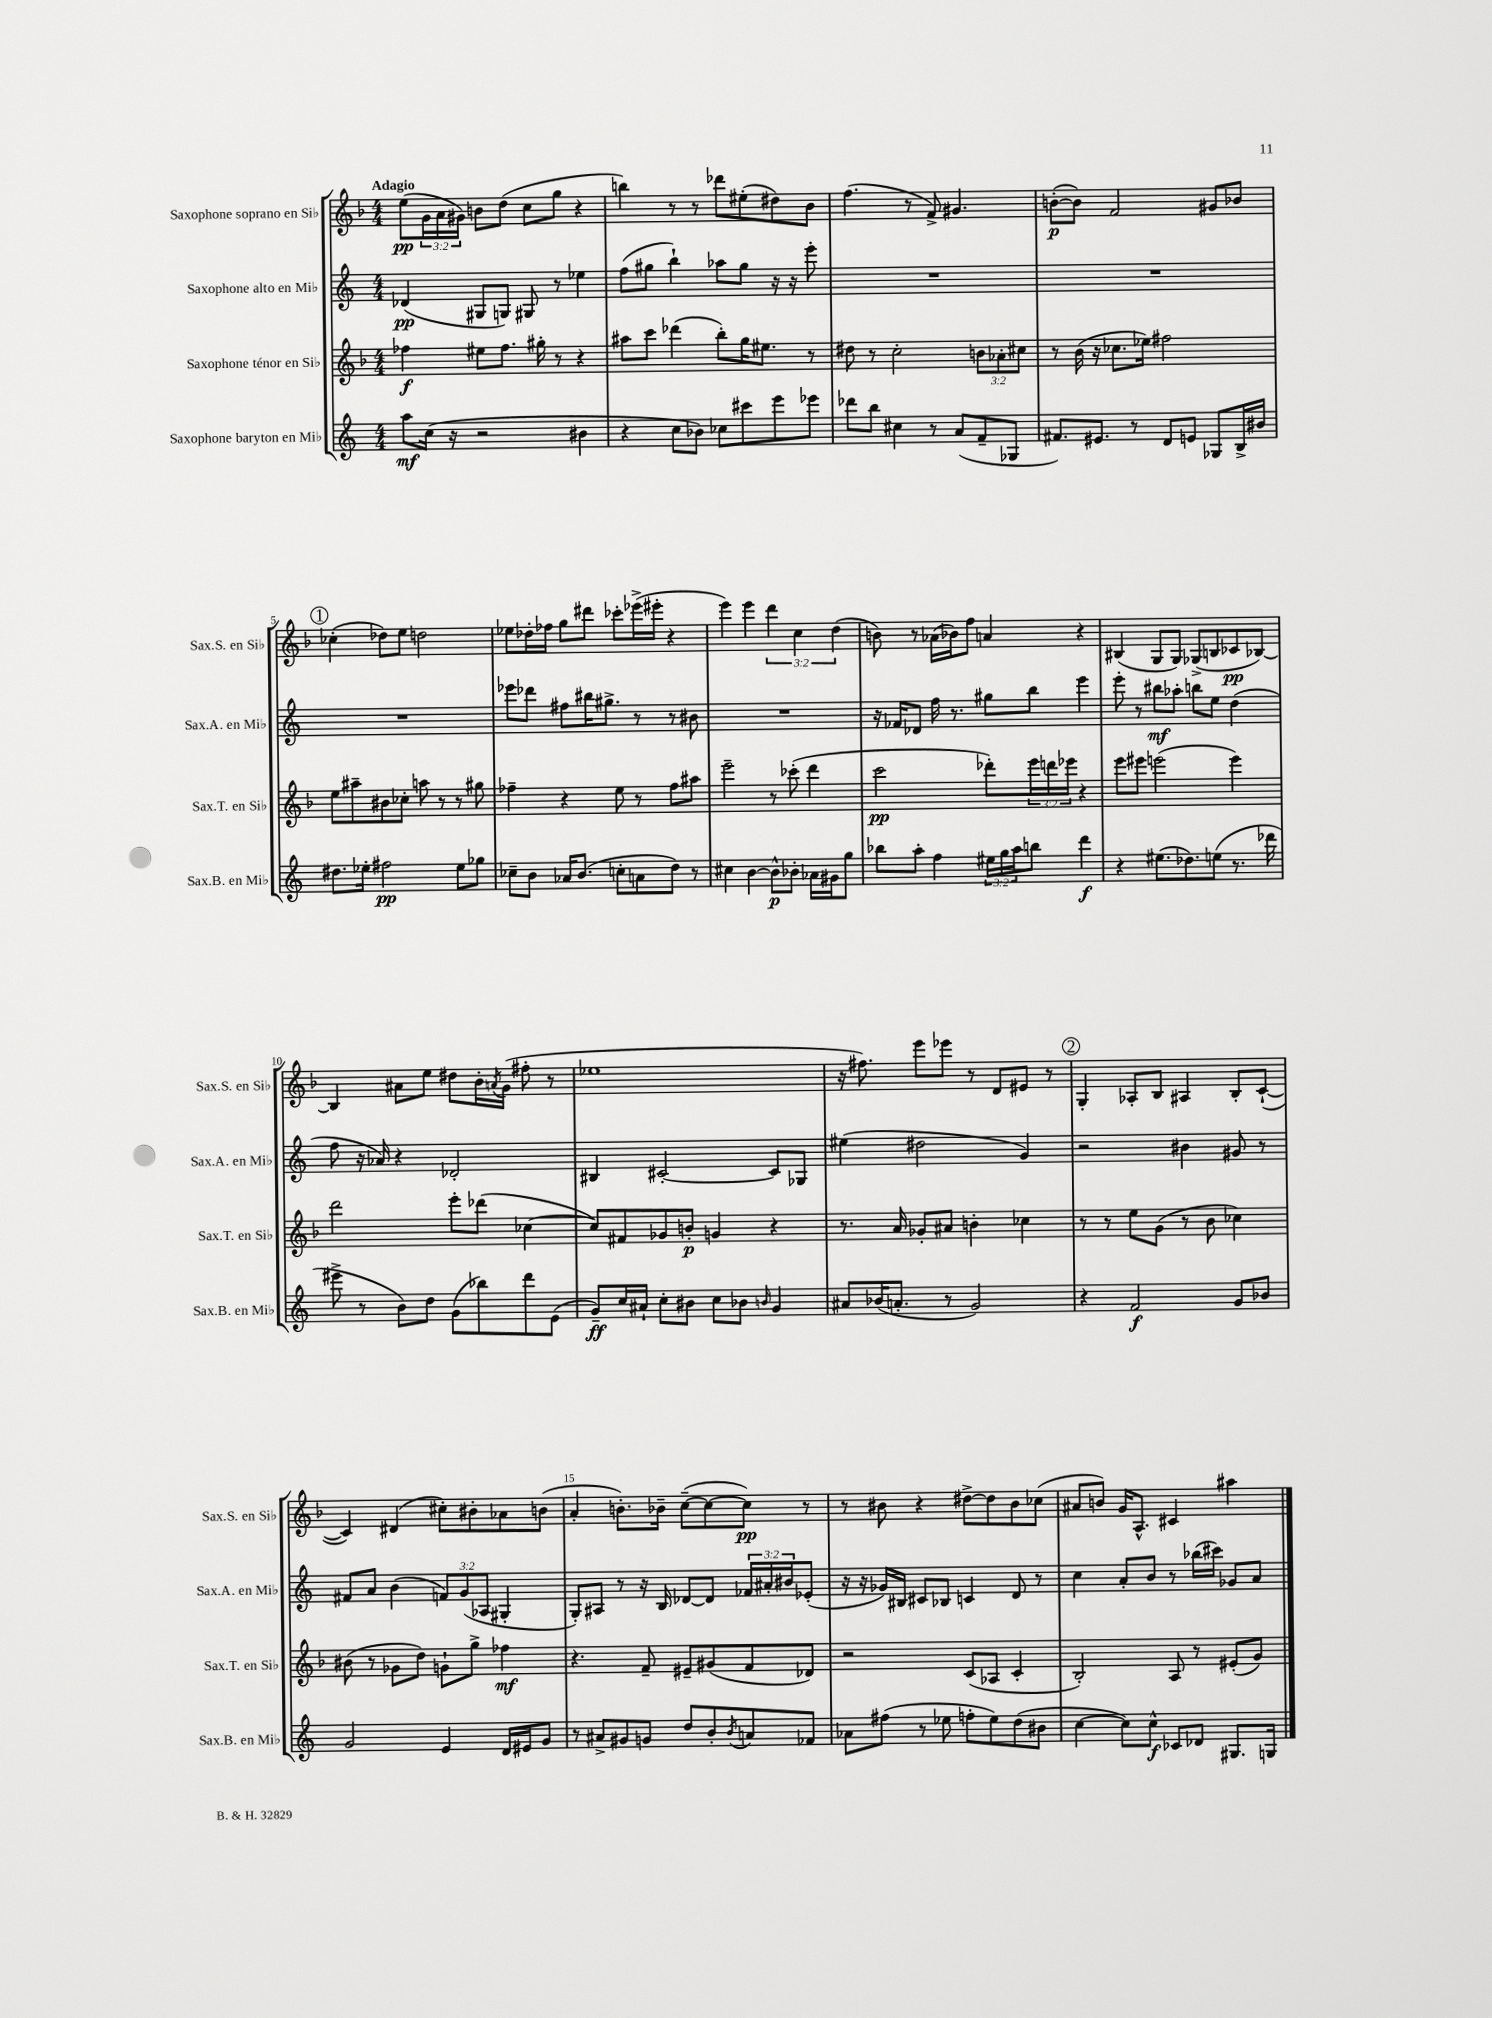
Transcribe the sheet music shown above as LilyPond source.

<<
\new StaffGroup <<
\new Staff = "s0" \with { instrumentName = "Saxophone soprano en Sib" shortInstrumentName = "Sax.S. en Sib" } {
    \clef treble \key f \major \numericTimeSignature \time 4/4 \override Staff.TupletNumber.text = #tuplet-number::calc-fraction-text \tempo "Adagio"
    e''8\pp( \tuplet 3/2 { g'16 a'16 gis'16) } b'8 d''8( c''8 g''8 r4 |
    b''4) r8 r8 des'''8 eis''8-.( dis''8) bes'8 |
    f''4.( r8 f'8->) gis'4. |
    b'8~-.\p( b'8) f'2 gis'8 bes'8 |
    \mark \markup { \circle "1" } ces''4-.( des''8) e''8 d''2 |
    ees''8 des''16-. fes''16 g''8 dis'''8 ces'''8-. ees'''16->( eis'''16-. r4 |
    e'''4) e'''4 \tuplet 3/2 { d'''4 c''4 d''4( } |
    b'8) r8 aes'16( bes'16) f''8 a'4 r4 |
    bis4( g8 g8) ges8->( b8 ces'8\pp bes8~) |
    bes4 ais'8 e''8 dis''8 bes'16-. \acciaccatura { a'8 } g'16( fis''8-. r8 |
    ees''1 |
    r16 fis''8.) e'''8 ees'''8 r8 d'8 eis'8 r8 |
    \mark \markup { \circle "2" } g4-. aes8-. bes8 ais4 bes8-. c'8~-!( |
    c'4) dis'4( cis''8-.) bis'8-. aes'8 b'8( |
    a'4-. b'8.-.) bes'16-- c''8~--( c''8~ c''8\pp) r8 |
    r8 bis'8 r4 dis''8~-> dis''8 bis'8 ces''8( |
    ais'8 b'8) g'16 a8.-^ cis'4 ais''4 \bar "|." |
}
\new Staff = "s1" \with { instrumentName = "Saxophone alto en Mib" shortInstrumentName = "Sax.A. en Mib" } {
    \clef treble \key c \major \numericTimeSignature \time 4/4 \override Staff.TupletNumber.text = #tuplet-number::calc-fraction-text
    des'4\pp( gis8 g8) gis8 r8 ees''4 |
    f''8( gis''8 b''4-!) aes''8 gis''8 r16 r16 e'''8-. |
    R1 |
    R1 |
    \mark \markup { \circle "1" } R1 |
    ees'''8 des'''8 fis''8 bis''16 gis''8.-> r8 r8 bis'8 |
    R1 |
    r16 fes'16 des'8 f''16 r8. gis''8 b''8 e'''4 |
    e'''8-. r8 bis''8\mf aes''8-. b''8 e''8 d''4( |
    f''8 r16 aes'16) r4 des'2-. |
    bis4 cis'2~-. cis'8 ges8 |
    eis''4( dis''2 g'4) |
    \mark \markup { \circle "2" } r2 bis'4 gis'8 r8 |
    fis'8 a'8 b'4( \tuplet 3/2 { f'8) g'8( aes8 } gis4-. |
    g8-.) ais8 r8 r16 b16 des'8~ des'8 \tuplet 3/2 { fes'16 ais'16-. bis'16 } ees'8-.( |
    r16 r16 ges'16) bis16 cis'8 bes8 c'4 d'8 r8 |
    c''4 a'8-. b'8 r8 bes''16( cis'''16) ges'8 a'8 \bar "|." |
}
\new Staff = "s2" \with { instrumentName = "Saxophone ténor en Sib" shortInstrumentName = "Sax.T. en Sib" } {
    \clef treble \key f \major \numericTimeSignature \time 4/4 \override Staff.TupletNumber.text = #tuplet-number::calc-fraction-text
    fes''4\f eis''8 fes''8. gis''16-. r8 r4 |
    ais''8 c'''8 des'''4( bes''8-.) g''16 eis''8. r8 |
    dis''8 r8 c''2-. \tuplet 3/2 { b'8 aes'8-. cis''8 } |
    r8 bes'16( r16 ces''8. ees''16) fis''2 |
    \mark \markup { \circle "1" } e''8 ais''8-- bis'8 ces''8-. a''8 r8 r8 gis''8 |
    fes''4-- r4 e''8 r8 fes''8 ais''8 |
    e'''2-- r8 ces'''8-.( d'''4 |
    c'''2\pp des'''8-.) \tuplet 3/2 { e'''16 d'''16 ees'''16 } r4 |
    e'''8 eis'''8 e'''2( e'''4) |
    d'''2 e'''8-. des'''8( ces''4~ |
    ces''8) fis'8 ges'8 b'8-.\p g'4 r4 |
    r8. a'16 ges'8-. ais'8 b'4-. ces''4 |
    \mark \markup { \circle "2" } r8 r8 e''8 g'8( r8 bes'8 ces''4) |
    bis'8( r8 ges'8 d''8) g'8-! g''8-> fes''4\mf |
    r4. f'8-- eis'8-- gis'8( f'8 des'8) |
    r2 c'8( aes8 c'4-. |
    bes2-.) a8 r8 eis'8-.( g'8) \bar "|." |
}
\new Staff = "s3" \with { instrumentName = "Saxophone baryton en Mib" shortInstrumentName = "Sax.B. en Mib" } {
    \clef treble \key c \major \numericTimeSignature \time 4/4 \override Staff.TupletNumber.text = #tuplet-number::calc-fraction-text
    a''8\mf c''16( r16 r2 bis'4 |
    r4 c''8 bes'8) ces''8 cis'''8 e'''8 ees'''8 |
    des'''8 b''8 cis''4 r8 a'8( f'8-- ges8 |
    fis'8.) eis'8. r8 d'8 e'8 ges8 b16-> bis'16 |
    \mark \markup { \circle "1" } dis''8. ees''16-. fis''2\pp ees''8 ges''8 |
    ces''8-- b'8 aes'16 b'8.( c''8-. a'8 d''8) r8 |
    cis''4 b'4~ b'8-^\p bes'8-. aes'16 gis'16 g''8 |
    bes''8 a''8-. f''4 \tuplet 3/2 { eis''16 g''16 a''16 } b''8 d'''4\f |
    r4 eis''8.( des''8.) e''8( r8. des'''16 |
    eis'''8-> r8 b'8) d''8 g'8( bes''8) d'''8 e'8( |
    g'8--\ff) c''16 ais'16-! c''8-. bis'8 c''8 bes'8 \grace { b'16 } g'4 |
    ais'8 bes'16( a'8.-. r8 g'2) |
    \mark \markup { \circle "2" } r4 f'2\f g'8 bes'8 |
    g'2 e'4 d'16 eis'16 g'8 |
    r8 ais'8-> gis'8 g'8 d''8 b'8-. \acciaccatura { b'8 } a'8 fes'8 |
    aes'8 fis''8( r8 ees''8 f''8-. ees''8) d''8( bis'8 |
    c''4~ c''8) c''8-^\f ces'8 des'8 gis8. g16 \bar "|." |
}
>>
>>
\layout { \context { \Score \override BarNumber.break-visibility = ##(#f #t #t) barNumberVisibility = #(every-nth-bar-number-visible 5) } }
